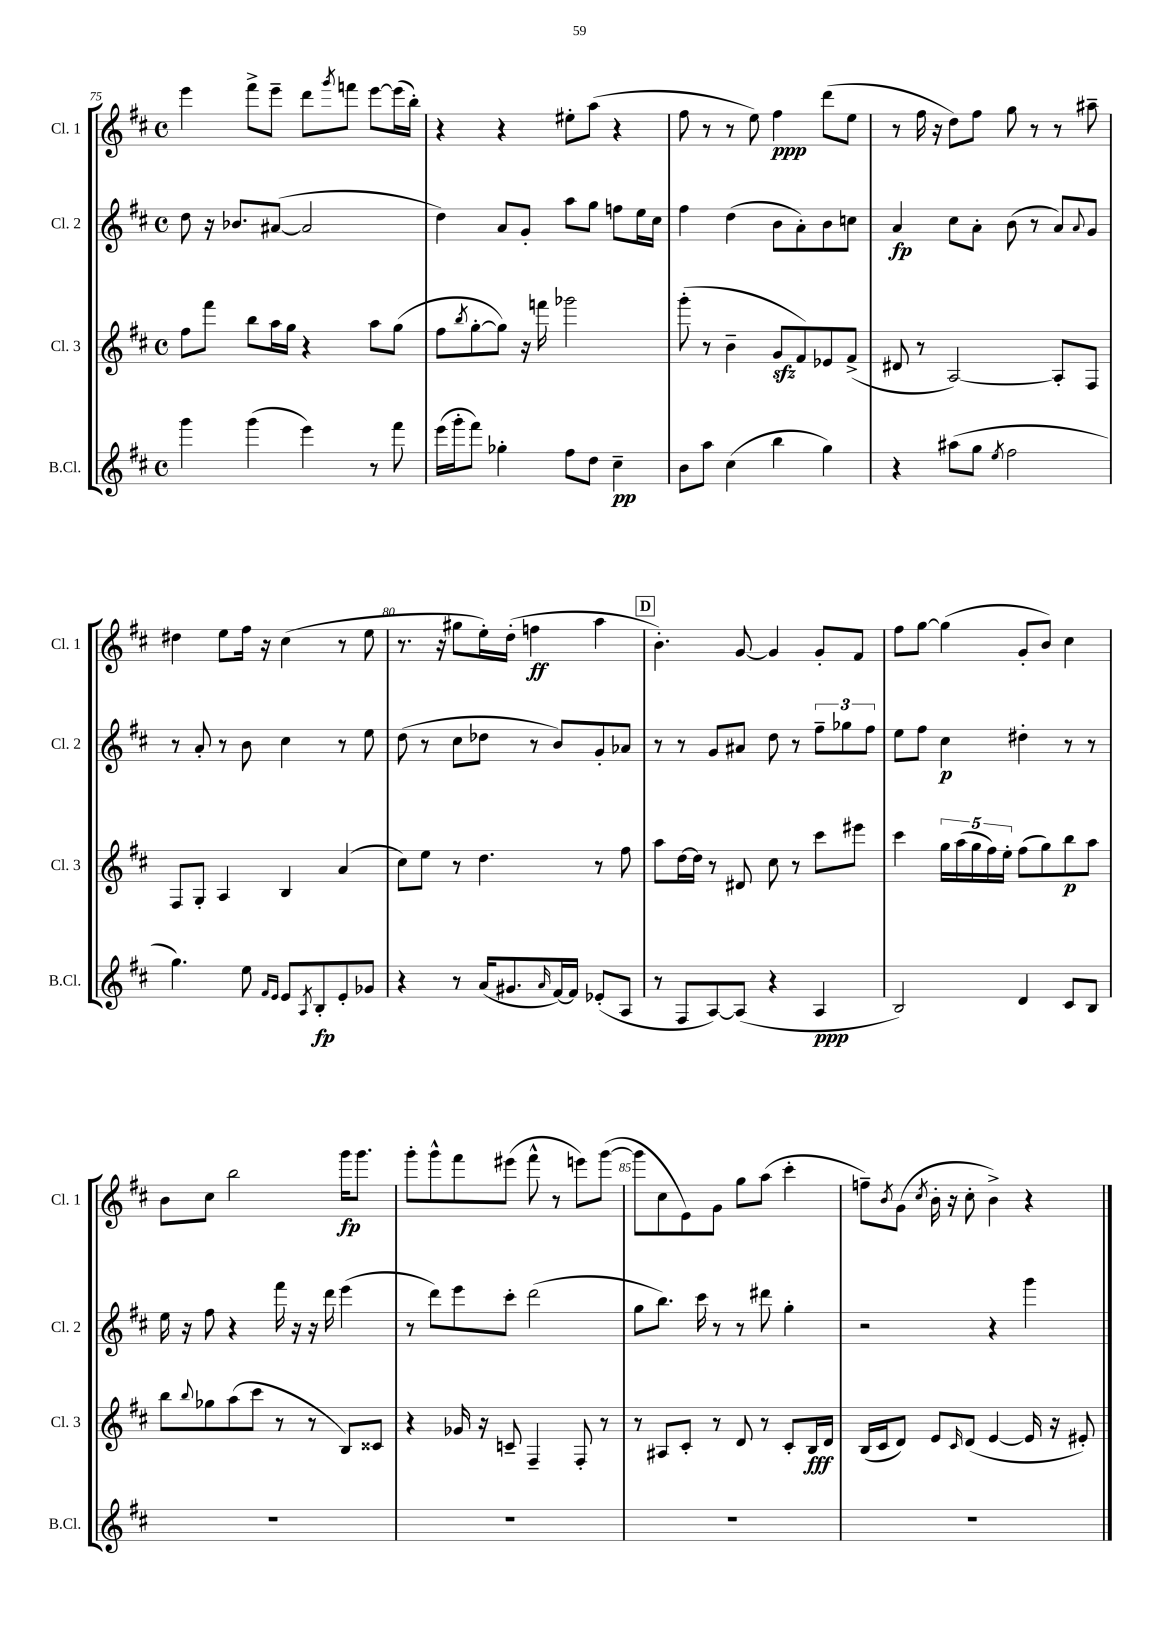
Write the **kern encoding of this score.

**kern	**dynam	**kern	**dynam	**kern	**dynam	**kern	**dynam
*part4	*part4	*part3	*part3	*part2	*part2	*part1	*part1
*staff4	*staff4	*staff3	*staff3	*staff2	*staff2	*staff1	*staff1
*I"B.Cl.	*	*I"Cl. 3	*	*I"Cl. 2	*	*I"Cl. 1	*
*I'B.Cl.	*	*I'Cl. 3	*	*I'Cl. 2	*	*I'Cl. 1	*
*clefG2	*	*clefG2	*	*clefG2	*	*clefG2	*
*k[f#c#]	*	*k[f#c#]	*	*k[f#c#]	*	*k[f#c#]	*
*M4/4	*	*M4/4	*	*M4/4	*	*M4/4	*
*met(c)	*	*met(c)	*	*met(c)	*	*met(c)	*
=75	=75	=75	=75	=75	=75	=75	=75
4ggg\	.	8ff#\L	.	8dd\	.	4eee\	.
.	.	8fff#\J	.	16r	.	.	.
.	.	.	.	8.b-X/L	.	.	.
(4ggg\	.	8bb\L	.	.	.	8fff#^\L	.
.	.	16aa\L	.	([8a#X/J	.	8eee~\J	.
.	.	16gg\JJ	.	.	.	.	.
4eee\)	.	4r	.	2a#/]	.	8ddd\L	.
.	.	.	.	.	.	8qggg/	.
.	.	.	.	.	.	8fffn\J	.
8r	.	8aa\L	.	.	.	[8eee\L	.
8fff#\	.	(8gg\J	.	.	.	(16eee\L]	.
.	.	.	.	.	.	16bb'\JJ)	.
=76	=76	=76	=76	=76	=76	=76	=76
(16eee\LL	.	8ff#\L	.	4dd\)	.	4r	.
16ggg'\J	.	.	.	.	.	.	.
.	.	8qbb/	.	.	.	.	.
8fff#\J)	.	[8gg'\	.	.	.	.	.
4gg-X'\	.	8gg\J])	.	8a/L	.	4r	.
.	.	16r	.	8g'/J	.	.	.
.	.	16fffn\	.	.	.	.	.
8ff#\L	.	2ggg-X\	.	8aa\L	.	8ee#X'\L	.
8dd\J	.	.	.	8gg\J	.	(8aa\J	.
4cc#~\	pp	.	.	8ffn\L	.	4r	.
.	.	.	.	16ee\L	.	.	.
.	.	.	.	16cc#\JJ	.	.	.
=77	=77	=77	=77	=77	=77	=77	=77
8b\L	.	(8ggg'\	.	4ff#\	.	8ff#\	.
8aa\J	.	8r	.	.	.	8r	.
(4cc#\	.	4b~\	.	(4dd\	.	8r	.
.	.	.	.	.	.	8ee\)	.
4bb\	.	8gzz/L	.	8b\L	.	4ff#\	ppp
.	.	8f#/)	.	8a'\)	.	.	.
4gg\)	.	8e-X/	.	8b\	.	(8ddd\L	.
.	.	(8f#^/J	.	8ccn\J	.	8ee\J	.
=78	=78	=78	=78	=78	=78	=78	=78
4r	.	8d#X/	.	4a/	fp	8r	.
.	.	8r	.	.	.	16ff#\	.
.	.	.	.	.	.	16r	.
(8aa#X\L	.	[2A/)	.	8cc#\L	.	8dd\L)	.
8gg\J	.	.	.	8a'\J	.	8ff#\J	.
8qee/	.	.	.	.	.	.	.
2ff#\	.	.	.	(8b\	.	8gg\	.
.	.	.	.	8r	.	8r	.
.	.	8A'/L]	.	8a/L)	.	8r	.
.	.	.	.	8qqa/	.	.	.
.	.	8F#/J	.	8g/J	.	8aa#X~\	.
!!LO:LB:g=z
=79	=79	=79	=79	=79	=79	=79	=79
4.gg\)	.	8F#/L	.	8r	.	4dd#X\	.
.	.	8G'/J	.	8a'/	.	.	.
.	.	4A/	.	8r	.	8ee\L	.
8ee\	.	.	.	8b\	.	16ff#\Jk	.
.	.	.	.	.	.	16r	.
16qqf#/LL	.	.	.	.	.	.	.
16qqe/JJ	.	.	.	.	.	.	.
8e/L	.	4B/	.	4cc#\	.	(4cc#\	.
8qA/	.	.	.	.	.	.	.
8B'/	fp	.	.	.	.	.	.
8e'/	.	(4a/	.	8r	.	8r	.
8g-X/J	.	.	.	8ee\	.	8ee\	.
=80	=80	=80	=80	=80	=80	=80	=80
4r	.	8cc#\L)	.	(8dd\	.	8.r	.
.	.	8ee\J	.	8r	.	.	.
.	.	.	.	.	.	16r	.
8r	.	8r	.	8cc#\L	.	8gg#X\L	.
(16a/KL	.	4.dd\	.	8dd-X\J	.	16ee'\L)	.
8.g#X/	.	.	.	.	.	(16dd'\JJ	.
.	.	.	.	8r	.	4ffn\	ff
16qqa/	.	.	.	.	.	.	.
[16f#/L)	.	.	.	8b/L)	.	.	.
16f#/JJ]	.	.	.	.	.	.	.
(8e-X'/L	.	8r	.	8g'/	.	4aa\	.
8A/J	.	8ff#\	.	8a-X/J	.	.	.
!!LO:REH:place=s1:t=D
=81	=81	=81	=81	=81	=81	=81	=81
8r	.	8aa\L	.	8r	.	4.b'\)	.
8F#/L	.	[16dd\L	.	8r	.	.	.
.	.	16dd\JJ]	.	.	.	.	.
[8A/)	.	8r	.	8g/L	.	.	.
(8A/J]	.	8d#X/	.	8a#X/J	.	[8g/	.
4r	.	8cc#\	.	8dd\	.	4g/]	.
.	.	8r	.	8r	.	.	.
4A/	ppp	8ccc#\L	.	12ff#~\L	.	8g'/L	.
.	.	.	.	12gg-X\	.	.	.
.	.	8eee#X\J	.	.	.	8f#/J	.
.	.	.	.	12ff#\J	.	.	.
=82	=82	=82	=82	=82	=82	=82	=82
2B/)	.	4ccc#\	.	8ee\L	.	8ff#\L	.
.	.	.	.	8ff#\J	.	[8gg\J	.
.	.	20gg\LL	.	4cc#\	p	(4gg\]	.
.	.	(20aa\	.	.	.	.	.
.	.	20gg\	.	.	.	.	.
.	.	20ff#\)	.	.	.	.	.
.	.	20ee'\JJ	.	.	.	.	.
4d/	.	(8ff#\L	.	4dd#X'\	.	8g'/L	.
.	.	8gg\)	.	.	.	8b/J)	.
8c#/L	.	8bb\	p	8r	.	4cc#\	.
8B/J	.	8aa\J	.	8r	.	.	.
!!LO:LB:g=z
=83	=83	=83	=83	=83	=83	=83	=83
1r	.	8bb\L	.	16ee\	.	8b\L	.
.	.	.	.	16r	.	.	.
.	.	8qqbb/	.	.	.	.	.
.	.	8gg-X\	.	8ff#\	.	8cc#\J	.
.	.	(8aa\	.	4r	.	2bb\	.
.	.	8ccc#\J	.	.	.	.	.
.	.	8r	.	16fff#\	.	.	.
.	.	.	.	16r	.	.	.
.	.	8r	.	16r	.	.	.
.	.	.	.	16ddd\	.	.	.
.	.	8B/L)	.	(4eee\	.	16ggg\KL	fp
.	.	.	.	.	.	8.ggg\J	.
.	.	8c##X/J	.	.	.	.	.
=84	=84	=84	=84	=84	=84	=84	=84
1r	.	4r	.	8r	.	8ggg'\L	.
.	.	.	.	8ddd\L)	.	8ggg^^\	.
.	.	16g-X/	.	8eee\	.	8fff#\	.
.	.	16r	.	.	.	.	.
.	.	8cn~/	.	8ccc#'\J	.	(8eee#X\J	.
.	.	4F#~/	.	(2ddd\	.	8fff#^^\	.
.	.	.	.	.	.	8r	.
.	.	8F#'/	.	.	.	8eeen\L)	.
.	.	8r	.	.	.	([8ggg\J	.
=85	=85	=85	=85	=85	=85	=85	=85
1r	.	8r	.	8gg\L	.	8ggg\L]	.
.	.	8A#X/L	.	8.bb\J)	.	8cc#\	.
.	.	8c#'/J	.	.	.	8e\)	.
.	.	.	.	16ccc#\	.	.	.
.	.	8r	.	8r	.	8g\J	.
.	.	8d/	.	8r	.	8gg\L	.
.	.	8r	.	8ddd#X\	.	(8aa\J	.
.	.	8c#'/L	.	4gg'\	.	4ccc#'\	.
.	.	16B/L	fff	.	.	.	.
.	.	16d/JJ	.	.	.	.	.
=86	=86	=86	=86	=86	=86	=86	=86
1r	.	(16B/LL	.	2r	.	8ffn~\L)	.
.	.	16c#/J	.	.	.	.	.
.	.	.	.	.	.	8qb/	.
.	.	8d/J)	.	.	.	(8g\J	.
.	.	.	.	.	.	8qcc#/	.
.	.	8e/L	.	.	.	16b'\	.
.	.	.	.	.	.	16r	.
.	.	16qqc#/	.	.	.	.	.
.	.	(8d/J	.	.	.	8cc#'\	.
.	.	[4e/	.	4r	.	4b^\)	.
.	.	16e/]	.	4ggg\	.	4r	.
.	.	16r	.	.	.	.	.
.	.	8e#X'/)	.	.	.	.	.
==	==	==	==	==	==	==	==
*-	*-	*-	*-	*-	*-	*-	*-
